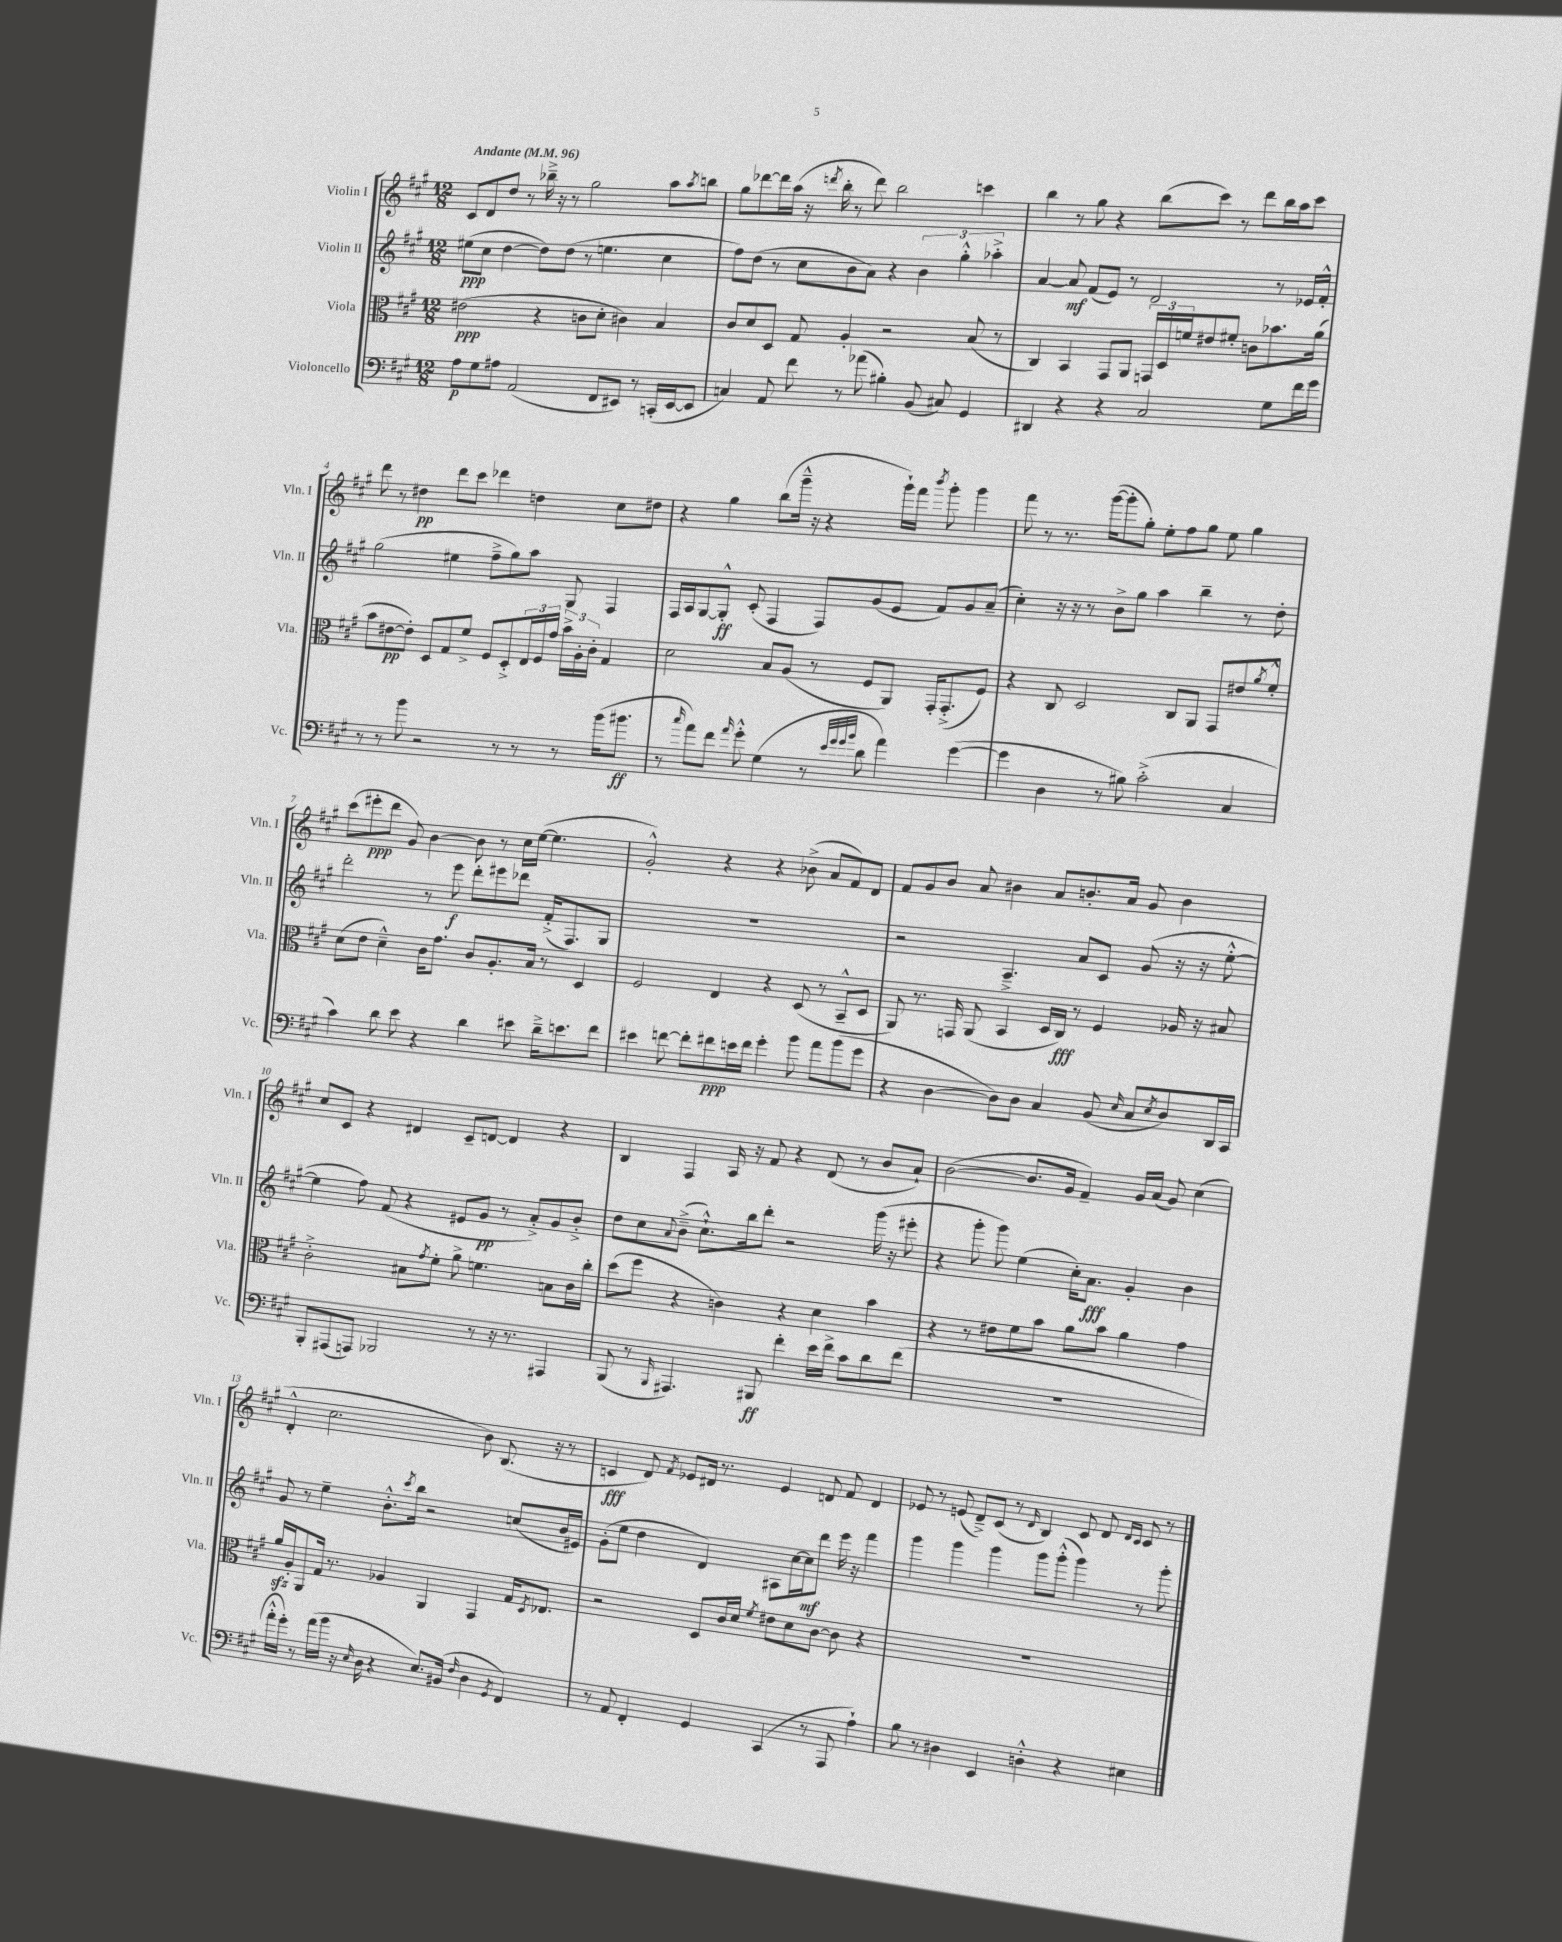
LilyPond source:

<<
\new StaffGroup <<
\new Staff = "s0" \with { instrumentName = "Violin I" shortInstrumentName = "Vln. I" } {
    \clef treble \key a \major \numericTimeSignature \time 12/8 \tempo "Andante" 4 = 96
    cis'8 d'8 d''8 r8 bes''16---> r16 r8 gis''2 a''8 \acciaccatura { a''8 } b''8 |
    gis''8 des'''8~ des'''16 a''16( r16 \acciaccatura { d'''8 } b''16-. r8 d'''8) b''2 c'''4 |
    b''4 r8 gis''8 r4 b''8( cis'''8) r8 d'''8 b''16 a''16 cis'''8 |
    d'''8 r8 dis''4\pp d'''8 cis'''8 des'''4 d''4 cis''8 dis''8 |
    r4 gis''4 b''8( gis'''16---^ r16 r4 gis'''16-!) fis'''16 \acciaccatura { b'''8 } gis'''8-. gis'''4 |
    fis'''8 r8 r8. gis'''16~( gis'''8-. gis''8-.) e''8-. fis''8 gis''8 e''8 gis''4 |
    cis'''8( eis'''8-.\ppp d'''8 gis'8) b'4~ b'8 r8 cis''16 e''16~( e''4. |
    gis'2-.-^) r4 r4 bes'8->( a'8 fis'8) d'8 |
    fis'8 gis'8 b'8 a'8 bis'4 a'8 b'8.-. a'16 gis'8 b'4 |
    cis''8 cis'8 r4 dis'4 cis'8-- d'8~ d'4 r4 |
    b4 fis4 a16 r16 fis'8 r4 d'8( r8 b'8 a'8-!) |
    b'2~( b'8. gis'16 fis'4--) gis'16 a'16( gis'8) cis''4( |
    d'4-.-^ cis''2. b'8) b8.( r16 r8 |
    c'4\fff d'8) \acciaccatura { fis'8 } ees'8 dis'16 r8. ees'4 d'8 fis'8 d'4 |
    ees'8 r8 e'8( d'8--->) cis'8( r8 \grace { d'16 } b4) cis'8 d'8 \grace { d'16 cis'16 } cis'8 r8 \bar "|." |
}
\new Staff = "s1" \with { instrumentName = "Violin II" shortInstrumentName = "Vln. II" } {
    \clef treble \key a \major \numericTimeSignature \time 12/8
    eis''8\ppp( cis''8 d''4~ d''8) d''8( r8 e''4. cis''4 |
    fis''8) d''8( r8 cis''8 b'8 a'8) r4 \tuplet 3/2 { b'4 gis''4-.-^ aes''4-.-> } |
    a'4~ a'8\mf fis'8( e'8) r8 d'2 r8 ees'16 fis'16-.-^ |
    gis''2( eis''4 fis''8---> gis''8) a''8 gis8 fis4 |
    fis16 a16 gis8~ gis8-.-^\ff cis'8-.( fis4 fis8) gis'8( e'8 fis'8) gis'8 a'8--( |
    cis''4-.) r16 r16 r8 b'8-> gis''8 a''4 b''4-- r8 d''8-. |
    d'''2-. r8 e'''8\f d'''8-. eis'''8 des'''8 fis'16-.->( fis8.) gis8 |
    R1. |
    r2 a4.---> a'8 cis'8 gis'8( r16 r16 e''8~-.-^ |
    e''4 fis''8) fis'8( r4 eis'8 gis'8\pp r8 a'8-.->) gis'8 b'8-.-> |
    d''8 cis''8 \appoggiatura { a'8 } b'8--->( cis''8.-!-^) b''16 d'''8-. r2 gis'''16( r16 eis'''8-. |
    r4 gis'''8-. gis'''8) e''4( cis''16-.) a'8.\fff gis'4-. b'4 |
    gis'8 r8 e''4-- b'8.-.-^ \acciaccatura { cis'''8 } b''16 r2 c''8( b'16 eis'16) |
    gis'8-.( e''8 d''4 d'4) ais8 cis''16~ cis''16\mf d'''8 e'''16 r16 fis'''4 |
    gis'''4 gis'''4 gis'''4 gis'''8 gis'''8-.-^( gis'''4) r8 gis'''8-. \bar "|." |
}
\new Staff = "s2" \with { instrumentName = "Viola" shortInstrumentName = "Vla." } {
    \clef alto \key a \major \numericTimeSignature \time 12/8
    eis'2\ppp( r4 c'8 d'8-. cis'4) b4 |
    cis'8 d'8 d8 gis8 a4-. r2 b8( r8 |
    cis4) b,4 gis,8 a,8 \tuplet 3/2 { g,16 d16 f'16 } eis'8 fis'8-. c'8 bes'8. a'16( |
    b'8 eis'8~\pp eis'8-.) d8 gis8 fis'8-> fis8 d8-.-> \tuplet 3/2 { e16 fis16 gis'16 } \tuplet 3/2 { b'16-> a16-. cis'16-. } gis4 |
    d'2 b8 a8( r8 fis8 a,8) gis,16-. gis,8.-.->( fis8) |
    r4 cis8 d2 cis8 a,8 gis,8 eis'8 \acciaccatura { a'8 } fis'8-.-^ |
    d'8( e'8 d'4---^) cis'16 gis'8. cis'8 a8.-. b16 r8 d4 |
    fis2 e4 r4 d8( r8 b,8---^ d8 |
    a,8) r8. g,16 a,8( b,4 d16 cis16\fff) r8 fis4 aes16 r16 bis8 |
    cis'2-.-> bis8 \acciaccatura { gis'8 } fis'8-. a'8-> f'4. b8 cis'16 cis''16-. |
    d''8( fis''8 r4 c'4) r4 d'4 b'4 |
    r4 r8 eis'8 fis'8 b'8 a'8 b'8 a'4 gis'4 |
    a'16\sfz a16-. a,8 gis16 r8. aes4 a,4 gis,4 gis16 \acciaccatura { d8 } ees8. |
    r2 d8 cis'16 d'16 \acciaccatura { fis'8 } eis'8 d'8 cis'8~ cis'8 r4 |
    R1. \bar "|." |
}
\new Staff = "s3" \with { instrumentName = "Violoncello" shortInstrumentName = "Vc." } {
    \clef bass \key a \major \numericTimeSignature \time 12/8
    a8\p gis8 ais8 a,2( fis,8 eis,8) r8 c,16-.( eis,16~ eis,8 |
    c4) a,8 fis'8 r8 aes'8( bis4-.) b,8( cis8) gis,4 |
    dis,4 r4 r4 cis2 gis8 fis'16 gis'16 |
    r8 r8 b'8 r2 r8 r8 r8 b'16( bis'8.\ff |
    r8 \grace { cis''16 } a'8) fis'8 \grace { a'16 } gis'8-.-^ gis4( r8 \grace { e'32 gis'32 gis'32 b'32 } d'8 a'4) gis'4~( |
    gis'4 d4 r8 bis8) cis'2-.->( cis4 |
    cis'4) d'8 e'8 r4 d'4 eis'8 d'16---> e'8. fis'8 |
    eis'4 f'8~ f'8-. fis'8\ppp e'16 fis'16 gis'4-. b'8 a'8 b'8( gis'8 |
    r4 d4~ d8) d8 cis4 b,8( \grace { e16 } cis8 \acciaccatura { e8 } d8) d,16 cis,16 |
    b,,8-. ais,,8( a,,8) bes,,2 r8 r16 r8. ais,,4 |
    b,,8( r8 \grace { b,,16 } ais,,4.) bis,,8\ff fis'4-. e'16 fis'16-> cis'8 d'8 fis'8( |
    R1. |
    a'16-.-^ gis'16-.) r8 a'16( b'16 r16 \grace { e16 } d16 r4 e8.) bis,16( \grace { fis16 } d4 \acciaccatura { gis,8 } fis,4) |
    r8 a,8 fis,4-. gis,4 cis,4( r8 a,,8 a4-!) |
    b8 r8 dis4 e,4 d4-.-^ r4 eis4 \bar "|." |
}
>>
>>
